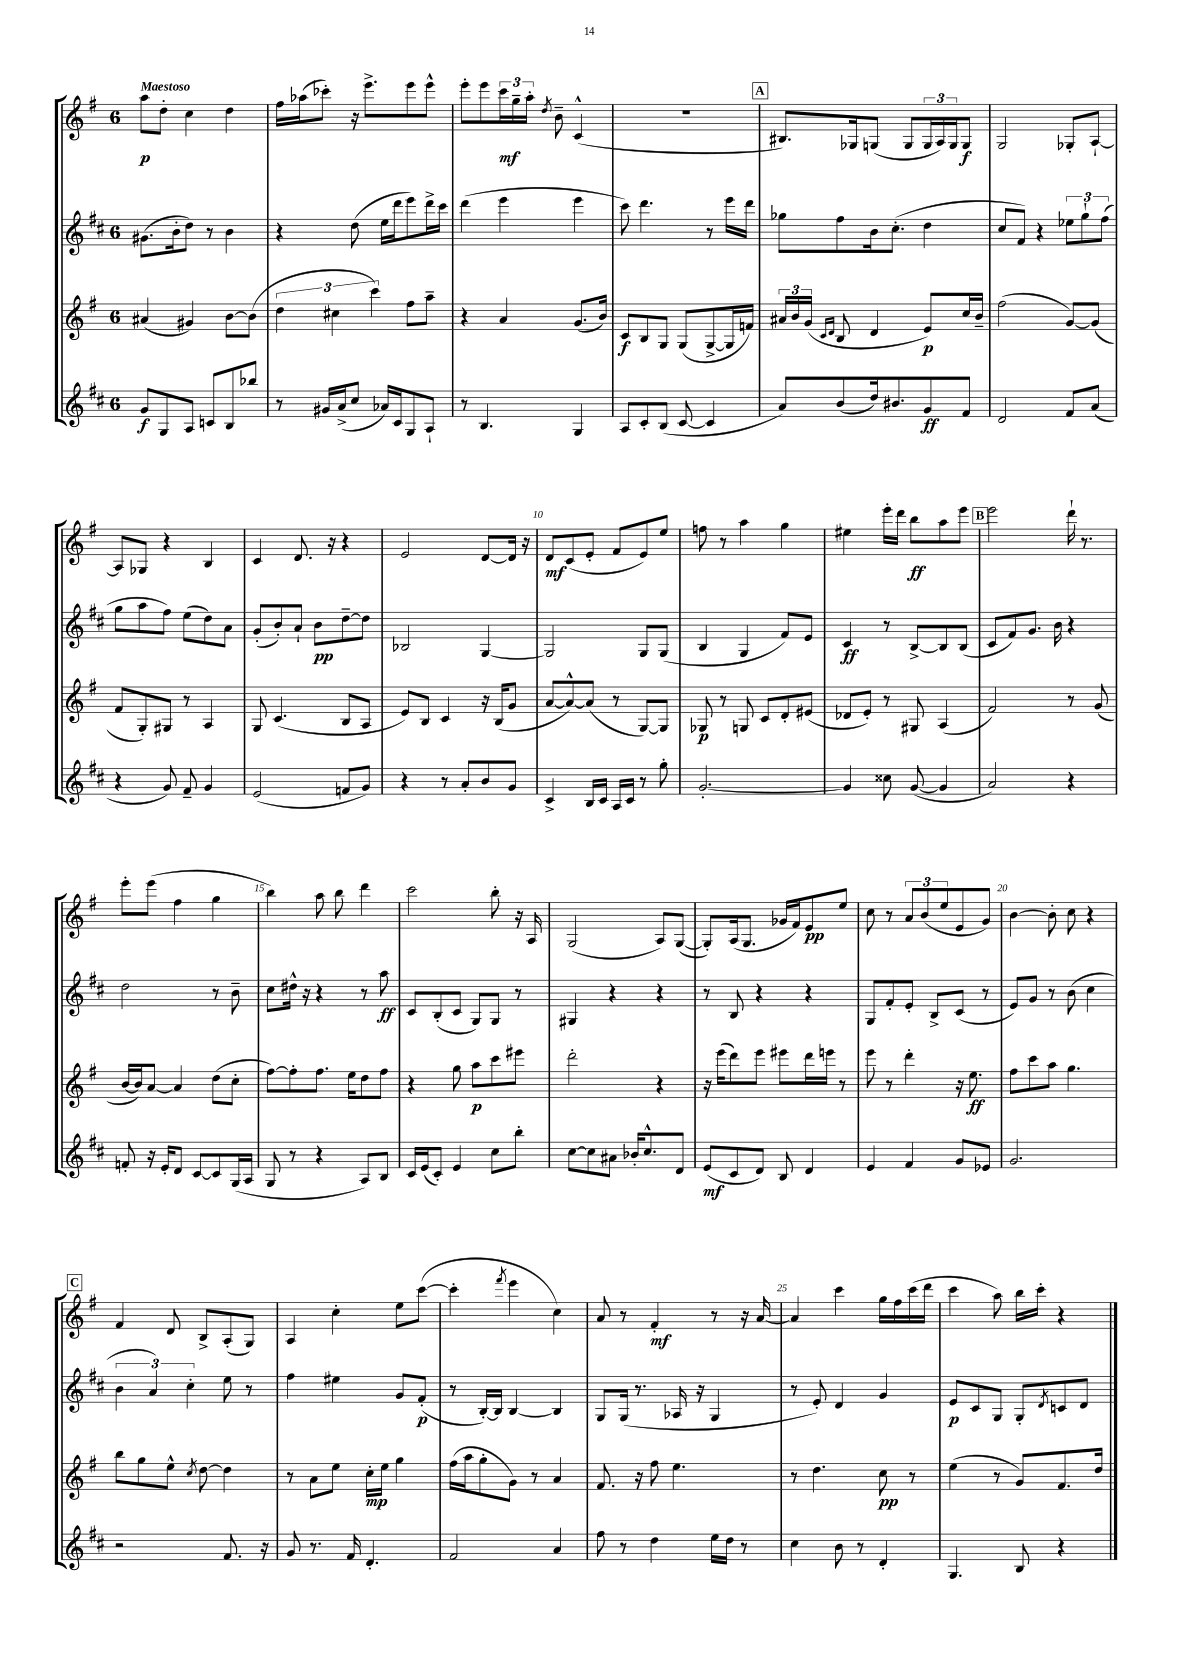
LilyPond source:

<<
\new StaffGroup <<
\new Staff = "s0" {
    \clef treble \key g \major \once \override Staff.TimeSignature.style = #'single-digit \time 6/8 \tempo "Maestoso"
    a''8\p d''8-. c''4 d''4 |
    fis''16 aes''16( ces'''8-.) r16 e'''8.-> e'''8 e'''8-^ |
    e'''8-. e'''8 \tuplet 3/2 { c'''16\mf g''16-- a''16-. } \acciaccatura { d''8 } b'8-- c'4-^( |
    R2. |
    \mark \markup { \box "A" } bis8.) ges16 g8( g8 \tuplet 3/2 { g16 a16) g16 } g8\f |
    g2 ges8-. a8~-! |
    a8 ges8 r4 b4 |
    c'4 d'8. r16 r4 |
    e'2 d'8~ d'16 r16 |
    d'8\mf c'8( e'8-. fis'8 e'8) e''8 |
    f''8 r8 a''4 g''4 |
    eis''4 e'''16-. d'''16 b''8\ff a''8 e'''8 |
    \mark \markup { \box "B" } e'''2 d'''16-! r8. |
    e'''8-. e'''8( fis''4 g''4 |
    b''4) a''8 b''8 d'''4 |
    c'''2 b''8-. r16 a16 |
    g2( a8) g8~( |
    g8-.) a16( g8. ges'16 fis'16) e'8\pp e''8 |
    c''8 r8 \tuplet 3/2 { a'8 b'8( e''8 } e'8 g'8) |
    b'4~ b'8-. c''8 r4 |
    \mark \markup { \box "C" } fis'4 d'8 b8-> a8-.( g8) |
    a4 c''4-. e''8 c'''8~( |
    c'''4-. \acciaccatura { fis'''8 } e'''4 c''4) |
    a'8 r8 fis'4-.\mf r8 r16 a'16~ |
    a'4 c'''4 g''16 fis''16 c'''16( d'''16 |
    c'''4 a''8) b''16 c'''16-. r4 \bar "|." |
}
\new Staff = "s1" {
    \clef treble \key d \major \once \override Staff.TimeSignature.style = #'single-digit \time 6/8
    gis'8.( b'16-. d''8) r8 b'4 |
    r4 d''8( e''16 d'''16 e'''8) d'''16-> cis'''16 |
    d'''4( e'''4 e'''4 |
    cis'''8) d'''4. r8 e'''16 d'''16 |
    \mark \markup { \box "A" } ges''8 fis''8 b'16 cis''8.-.( d''4 |
    cis''8 fis'8) r4 \tuplet 3/2 { ees''8 g''8-! fis''8( } |
    g''8 a''8 fis''8) e''8( d''8) a'8 |
    g'8-.( b'8-.) a'8-! b'8\pp d''8~-- d''8 |
    bes2 g4~ |
    g2 g8 g8( |
    b4 g4 fis'8) e'8 |
    cis'4\ff r8 b8~-> b8 b8( |
    \mark \markup { \box "B" } cis'8 fis'8) g'8. b'16 r4 |
    d''2 r8 b'8-- |
    cis''8 dis''16-^ r16 r4 r8 a''8\ff |
    cis'8 b8-.( cis'8 g8) g8 r8 |
    gis4 r4 r4 |
    r8 b8 r4 r4 |
    g8 fis'8-. e'8-. b8-> cis'8( r8 |
    e'8) g'8 r8 b'8( cis''4 |
    \mark \markup { \box "C" } \tuplet 3/2 { b'4 a'4) cis''4-. } e''8 r8 |
    fis''4 eis''4 g'8 fis'8-.\p( |
    r8 b16~-.) b16 b4~ b4 |
    g8 g16( r8. aes16 r16 g4 |
    r8 e'8-.) d'4 g'4 |
    e'8\p cis'8 g8 g8-. \acciaccatura { d'8 } c'8 d'8 \bar "|." |
}
\new Staff = "s2" {
    \clef treble \key g \major \once \override Staff.TimeSignature.style = #'single-digit \time 6/8
    ais'4( gis'4) b'8~ b'8( |
    \tuplet 3/2 { d''4 cis''4 c'''4) } fis''8 a''8-- |
    r4 a'4 g'8.( b'16) |
    c'8\f b8 g8 g8( g8~-> g16 f'16) |
    \mark \markup { \box "A" } \tuplet 3/2 { ais'16 b'16 g'16( } \grace { c'16 d'16 } b8 d'4 e'8\p) c''16 b'16-- |
    fis''2( g'8~) g'8( |
    fis'8 g8-.) gis8 r8 a4 |
    g8 c'4.( b8 a8 |
    e'8) b8 c'4 r16 b16( g'8 |
    a'8~ a'8~-^) a'8( r8 g8~) g8 |
    ges8\p r8 g8 c'8 d'8-. eis'8( |
    des'8 e'8-.) r8 gis8 a4( |
    \mark \markup { \box "B" } fis'2) r8 g'8( |
    b'16~ b'16) a'8~ a'4 d''8( c''8-. |
    fis''8~) fis''8-. fis''8. e''16 d''8 fis''8 |
    r4 g''8 a''8\p c'''8 eis'''8 |
    d'''2-. r4 |
    r16 e'''16( d'''8) e'''8 eis'''8 d'''16 e'''16 r8 |
    e'''8 r8 d'''4-. r16 e''8.\ff |
    fis''8 c'''8 a''8 g''4. |
    \mark \markup { \box "C" } b''8 g''8 e''8-^ \acciaccatura { c''8 } d''8~ d''4 |
    r8 a'8 e''8 c''16-.\mp e''16 g''4 |
    fis''16( a''16 g''8-. g'8) r8 a'4 |
    fis'8. r16 fis''8 e''4. |
    r8 d''4. c''8\pp r8 |
    e''4( r8 g'8) fis'8. d''16 \bar "|." |
}
\new Staff = "s3" {
    \clef treble \key d \major \once \override Staff.TimeSignature.style = #'single-digit \time 6/8
    g'8\f g8 a8 c'8 b8 bes''8 |
    r8 gis'16 a'16->( cis''8 aes'16) cis'16 g8 a8-! |
    r8 b4. g4 |
    a8 cis'8-. b8( cis'8~ cis'4 |
    \mark \markup { \box "A" } a'8) b'8( d''16) bis'8. g'8\ff fis'8 |
    d'2 fis'8 a'8( |
    r4 g'8) fis'8-- g'4 |
    e'2( f'8 g'8) |
    r4 r8 a'8-. b'8 g'8 |
    cis'4-> b16 cis'16 a16 cis'16 r8 g''8-. |
    g'2.~-. |
    g'4 cisis''8 g'8~( g'4 |
    \mark \markup { \box "B" } a'2) r4 |
    f'8-. r16 e'16-. d'8 cis'8~ cis'8 g16( a16 |
    g8 r8 r4 a8) b8 |
    cis'16 e'16( cis'8-.) e'4 cis''8 b''8-. |
    cis''8~ cis''8 ais'8 bes'16-. cis''8.-^ d'8 |
    e'8\mf( cis'8 d'8) b8 d'4 |
    e'4 fis'4 g'8 ees'8 |
    g'2. |
    \mark \markup { \box "C" } r2 fis'8. r16 |
    g'8 r8. fis'16 d'4.-. |
    fis'2 a'4 |
    fis''8 r8 d''4 e''16 d''16 r8 |
    cis''4 b'8 r8 d'4-. |
    g4. b8 r4 \bar "|." |
}
>>
>>
\layout { \context { \Score \override BarNumber.break-visibility = ##(#f #t #t) barNumberVisibility = #(every-nth-bar-number-visible 5) } }
